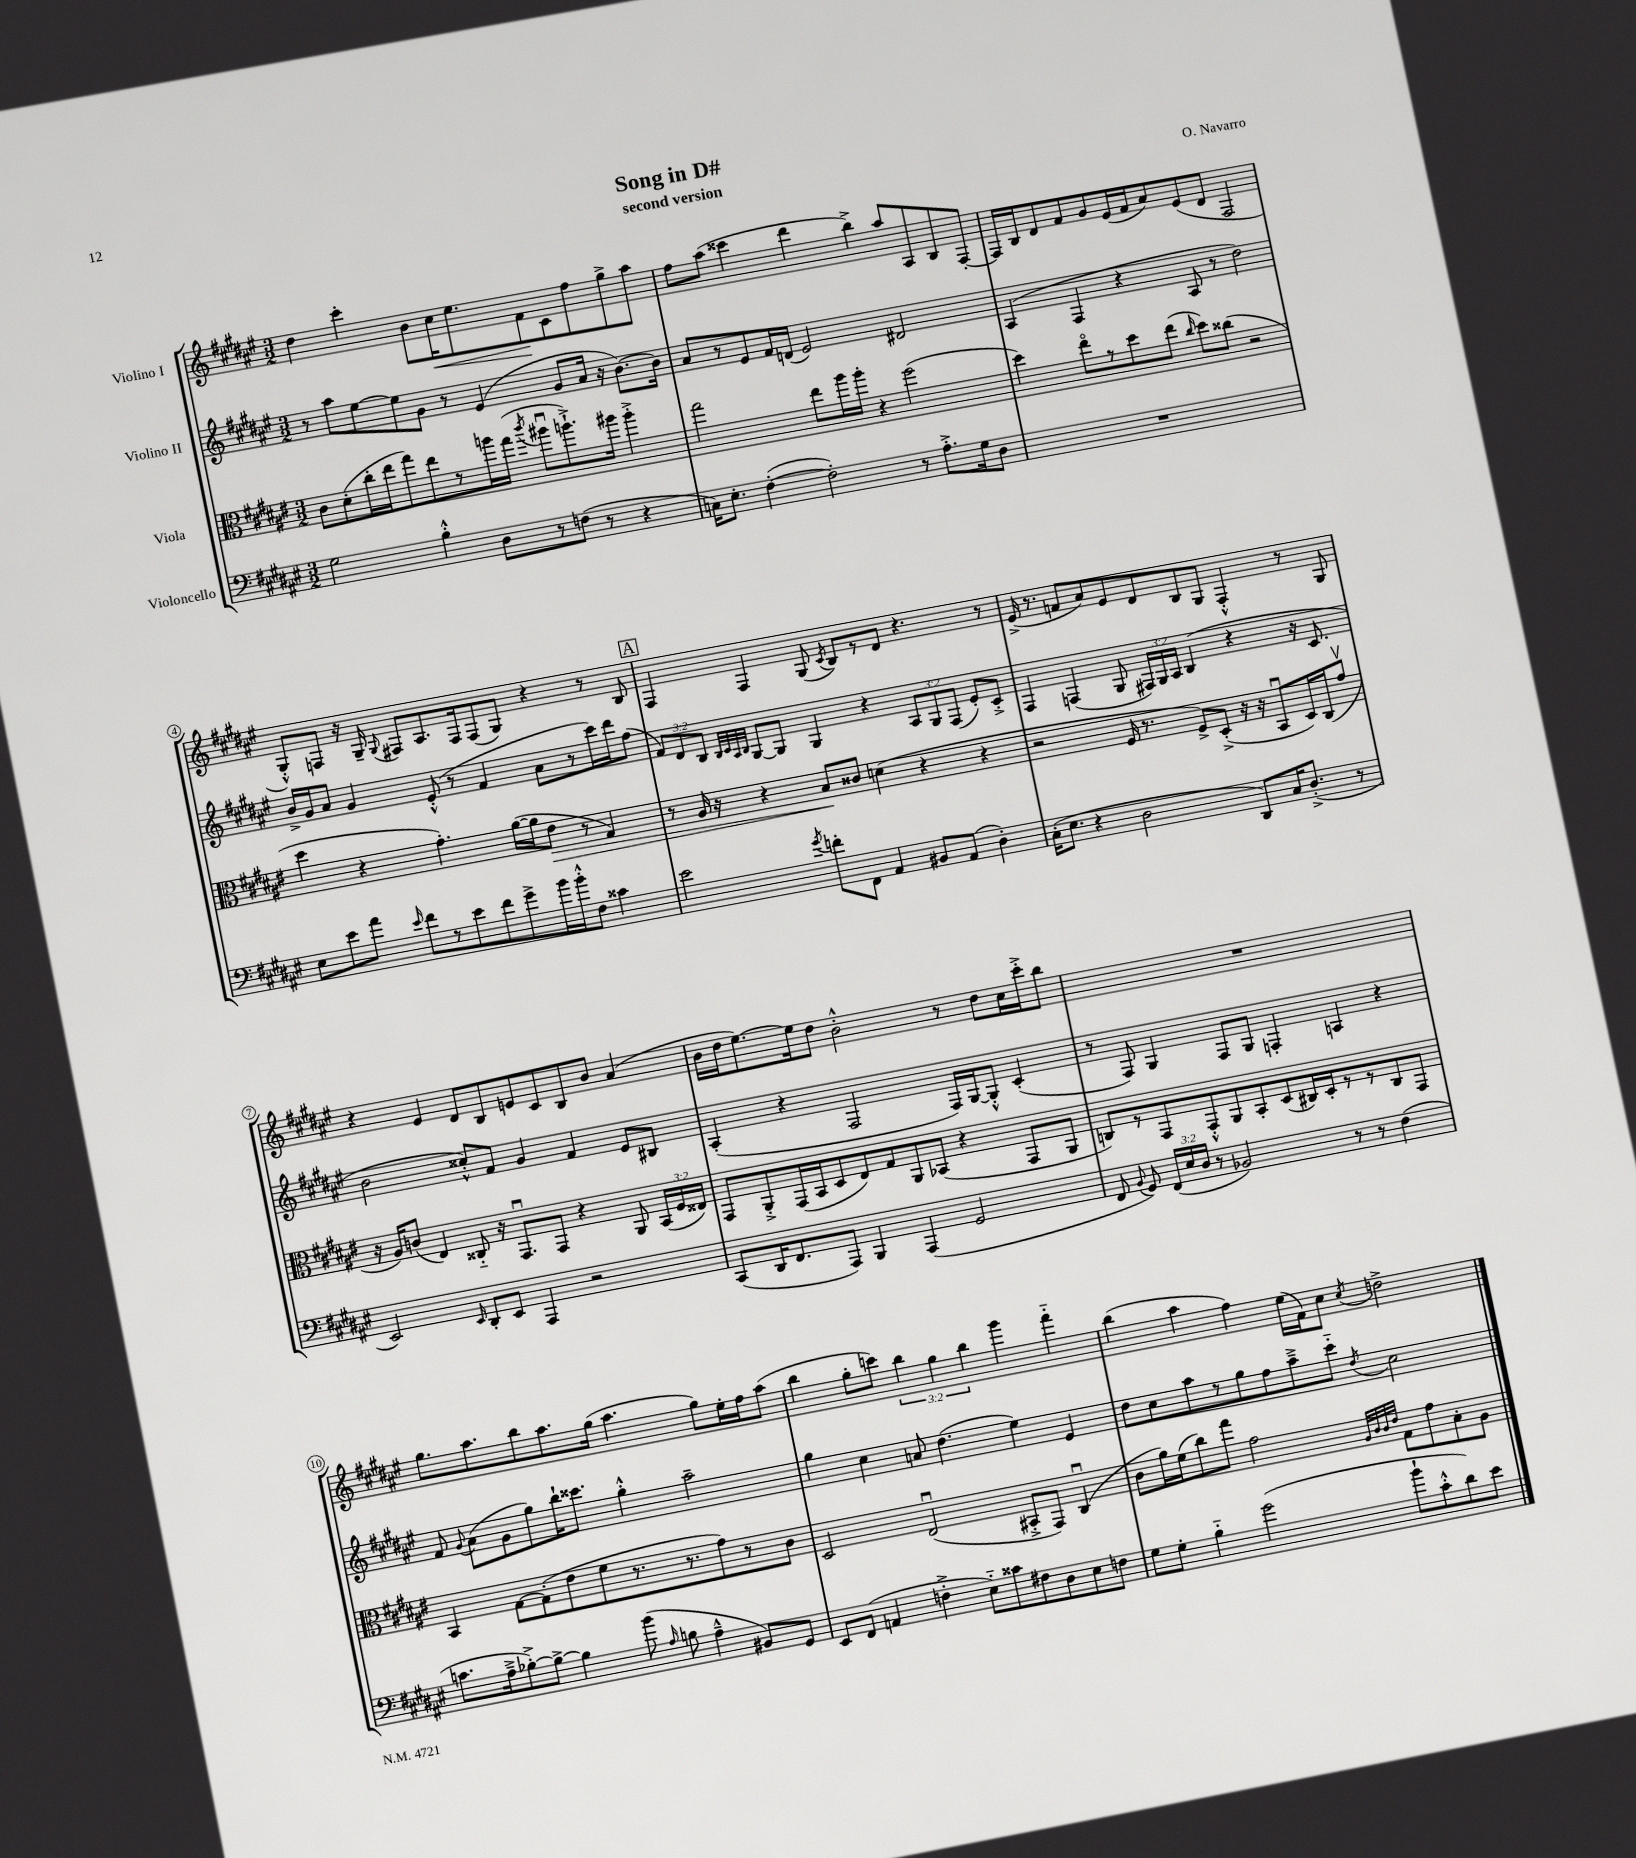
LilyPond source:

\header { title = "Song in D#" composer = "O. Navarro" subtitle = "second version" }
<<
\new StaffGroup <<
\new Staff = "s0" \with { instrumentName = "Violino I" } {
    \clef treble \key fis \major \numericTimeSignature \time 3/2 \override Staff.TupletNumber.text = #tuplet-number::calc-fraction-text
    \autoBeamOff dis''4 cis'''4-. b'8[ cis''16\< eis''8. fis'8\! cis'8 fis''8 gis''8-> ais''8] |
    fis''8[ ais''8]( cisis'''4 dis'''4 b''4->) ais''8[ ais8 b8 fis8]~-. |
    fis16[ b16 dis'8 fis'8 gis'8 eis'16( fis'16 ais'8) eis'8( dis'8] fis2 |
    gis8[-.-^) f8] r16 gis16-- \appoggiatura { gis8 } fis8[ ais8. fis16 fis8( gis8]) r4 r8 b8 |
    \mark \markup { \box "A" } fis4 fis4 gis8( \acciaccatura { cis'8 } b8[) r8 dis'8] r4. r8 |
    eis'16->( r8. f'8[ ais'8) eis'8 dis'8 b8 gis8] fis4-.-^ r8 gis8 |
    r4 eis'4 dis'8[ b8 e'8 cis'8 b8 b'8] ais'4( |
    b'16[ dis''16 eis''8.~) eis''16 dis''8] b'2-.-^ r8 dis''8[ cis''16 cis'''16-.-> b''8] |
    R1. |
    gis''8.[ ais''8. b''8 ais''8. gis''16]( ais''4. gis''8[) eis''16-. fis''16 ais''8]( |
    b''4 gis''8[-. c'''8]) \tuplet 3/2 { b''4 gis''4 b''4 } gis'''4 fis'''4-_ |
    b''4( ais''4 fis''4) eis''16[( fis'16) cis''8] \acciaccatura { cis''8 } d''2-> \bar "|." |
}
\new Staff = "s1" \with { instrumentName = "Violino II" } {
    \clef treble \key fis \major \numericTimeSignature \time 3/2 \override Staff.TupletNumber.text = #tuplet-number::calc-fraction-text
    \autoBeamOff r8 ais''8[ eis''8~ eis''8 gis'8] r8 eis'4( gis'8[ ais'16] r16 b'8.[~) b'16] |
    ais'8[ r8 eis'8 fis'16 d'16]( eis'2) dis'2 |
    ais4( fis4 r4 ais8 r8 dis''2) |
    b'16[-> gis'16 ais'8] gis'4 eis'8-.-^( r8 fis'4 ais'8[ r8 cis'''16) dis'''16 fis''8]( |
    \mark \markup { \box "A" } \tuplet 3/2 { fis'8[) dis'8 b8] } \grace { b32[ cis'32 ais32 b32] } gis8[~ gis8] gis4 r4 \tuplet 3/2 { ais8[ gis8 fis8]( } eis'8[-.) cis'8]-.-> |
    fis4 f4( gis8 \tuplet 3/2 { fis16[) gis16 ais16] } b4( r4 r16 cis'8. |
    b'2 cisis''8[-.-^) fis'8] gis'4 fis'4 eis'8[ bis8] |
    ais4-.( r4 fis2 fis16[) gis16~ gis8]-.-^ cis'4-.( |
    r8 fis8) gis4 fis8[ gis8] f4-. a4 r4 |
    fis'8 \appoggiatura { gis'8 } ais'8[( gis'8 gis''8) b''16-! cisis'''8.] gis''4-.-^ ais''2-- |
    gis''4 cis''4 a'8 dis''4.( eis''4) eis'4 |
    dis''8[ cis''8 ais''8 r8 gis''8 fis''8 ais''8---> cis'''8]-_ \acciaccatura { dis''8 } cis''2 \bar "|." |
}
\new Staff = "s2" \with { instrumentName = "Viola" } {
    \clef alto \key fis \major \numericTimeSignature \time 3/2 \override Staff.TupletNumber.text = #tuplet-number::calc-fraction-text
    \autoBeamOff cis'8[ dis'8-.( cis''16-. eis''16 gis''8) eis''8 r8 a''16 gis''16]( \acciaccatura { cis'''8 } ais''8[\downbow a''8.-!->) ais''16] ais''4-.-> |
    gis''2 eis''8[ ais''16 ais''16]-. r4 fis''2( |
    dis''4) eis''8[\flageolet r8 dis''8 eis''8]( \grace { cis''16 } dis''8[) cisis''8]( r2 |
    dis''4 r4 gis'4.-.) ais'16[~( ais'16 eis'8]\> r8 gis4) |
    \mark \markup { \box "A" } r8 ais16 r16 r4 b8[\! cisis'8] d'4( r4 r4 |
    r2 fis16 r8. fis8[->) dis8]-.->( r16 r16 b,8[\downbow dis16) cis16( gis'8]\upbow |
    r16 ais16[) c'8]( eis4) cisis8-_ r16 gis,8.[\downbow gis,8] r4 ais,8 \tuplet 3/2 { b,16[( fis16 eisis16]) } |
    gis,8[ ais,8-.-> gis,16( b,16 dis8 eis8) gis8 ais,8 bes,8]( r4 gis,8[ ais,8] |
    c8[) r8 gis,8 gis,8-.-^ ais,8 b,8-. dis8( cis16) dis16-. r8 r8 cis8 gis,8] |
    b,4 gis8[~ gis8-.( eis'8 fis'8 r8. r8. gis'8) r8 cis'8] |
    dis2 eis2\downbow( bis,8[-.-> gis,8]) cis4\downbow( |
    cis'8[ ais'16) fis'16( cis''8) gis''8] gis'2 \grace { ais32[ cis'32 cis'32 eis'32] } gis8[ gis'8 b8-. ais8] \bar "|." |
}
\new Staff = "s3" \with { instrumentName = "Violoncello" } {
    \clef bass \key fis \major \numericTimeSignature \time 3/2 \override Staff.TupletNumber.text = #tuplet-number::calc-fraction-text
    \autoBeamOff gis2 b4-.-^ dis8[ r8 f8]( r8 r4 |
    c16[) eis8.]-. fis4~-.( fis2-.) r8 ais8.[-.-> gis16 dis8] |
    R1. |
    eis8[ eis'8 ais'8] \grace { eis'16 } fis'8[ r8 eis'8 fis'8 gis'8-> b'16 b'16-.-^ fis8] cisis'4 |
    \mark \markup { \box "A" } eis'2 \acciaccatura { gis'8 } f'8[-. fis,8] ais,4 bis,8[ ais,8]( dis4-.) |
    cis16[-.( eis8.] r4 dis2 dis,8[) cis16 dis8.]-.->( r8 |
    eis,2) \grace { eis,16 } dis,8[-. eis,8] ais,,4 r2 |
    cis,8[( dis,16 fis,8. ais,,8]) b,,4 ais,,4( gis,2 |
    fis,8 \appoggiatura { b,8 } gis,8) \tuplet 3/2 { fis,16[( eis16 dis16] } r8 bes,2) r8 r8 fis4( |
    c'8.[ ais16---> bes8~-.->) bes8]~-> bes4 b'8( \grace { ais16 } b8 ais4---^ bis,8[) gis,8] |
    eis,8[ fis,8]( a,4 f4-.-> eis8[-_) cisis'8 fis8 dis8 eis8 f8] |
    gis8[ gis8]-. b4-_ gis'2( b'8[-! cis'8-.-^ dis'8) eis'8] \bar "|." |
}
>>
>>
\layout { \context { \Score \override BarNumber.stencil = #(make-stencil-circler 0.1 0.3 ly:text-interface::print) } }
